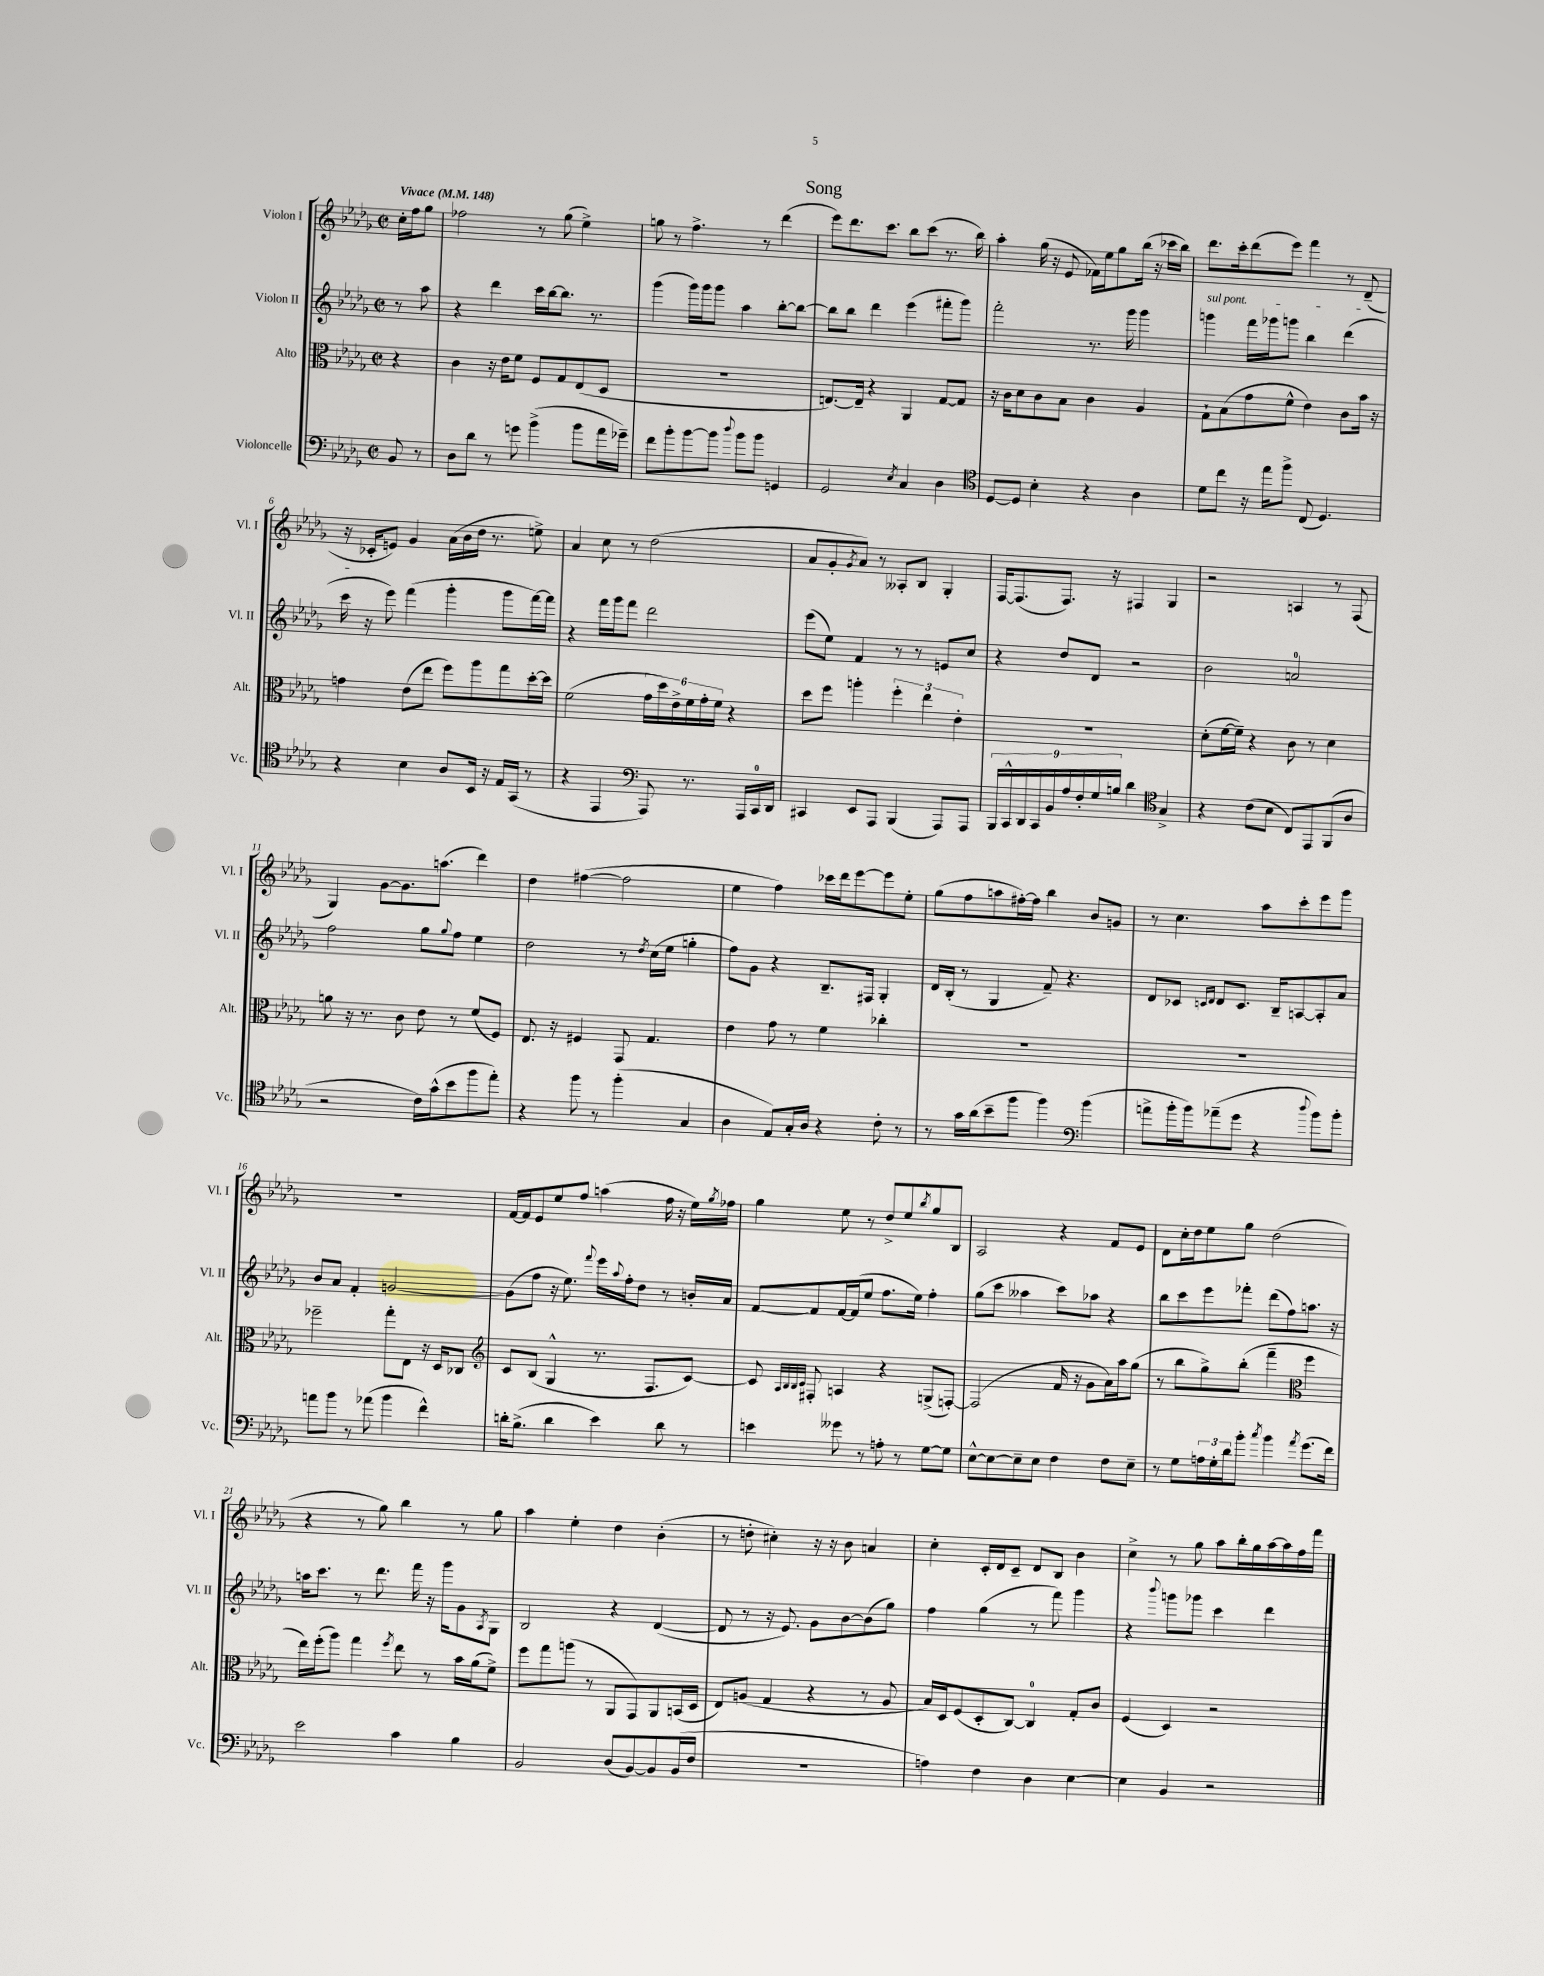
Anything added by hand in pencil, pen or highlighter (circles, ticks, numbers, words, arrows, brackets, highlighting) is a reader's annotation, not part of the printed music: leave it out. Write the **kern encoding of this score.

**kern	**kern	**kern	**kern
*staff4	*staff3	*staff2	*staff1
*clefF4	*clefC3	*clefG2	*clefG2
*k[b-e-a-d-g-]	*k[b-e-a-d-g-]	*k[b-e-a-d-g-]	*k[b-e-a-d-g-]
*M2/2	*M2/2	*M2/2	*M2/2
*met(c|)	*met(c|)	*met(c|)	*met(c|)
*MM148	*MM148	*MM148	*MM148
8BB-	4r	8r	16cc'
.	.	.	16ff
8r	.	8aa-	8gg-
=	=	=	=
8D-	4c	4r	2ff-
8d-	.	.	.
8r	16r	4ddd-	.
.	16e-	.	.
8g	8f	.	.
(4b-^	8F	16ccc	8r
.	.	[16bb-	.
.	8G-	8.bb-]	(8gg-
8b-	(8E-	.	4ee-^)
.	.	8.r	.
16a-	8D-	.	.
16g-~)	.	.	.
=	=	=	=
8f	1r	(4ggg-	8gg
8b-'	.	.	8r
[8b-	.	16ggg-)	4.ff^
.	.	16ggg-	.
8b-]	.	8ggg-	.
8qqdd-	.	.	.
8b-	.	4aa-	.
8b-	.	.	8r
4GG	.	[8bb-'	(4ddd-
.	.	8bb-_	.
=	=	=	=
2GG-	[8.E)	8bb-]	8eee-)
.	.	8bb-	8.ddd-
.	16E~]	.	.
.	4r	4ddd-	.
.	.	.	8.ccc
8qE-	.	.	.
4C	4AA-	(4eee-	8bb-
.	.	.	(8ccc
4D-	[8G-	8fff#'	8.r
.	8G-]	8ggg-)	.
.	.	.	16bb-)
=	=	=	=
*clefC4	*	*	*
[8D-	16r	2fff'	4aa-'
.	16c	.	.
8D-]	8d-	.	.
4B-'	8c	.	(16gg-
.	.	.	16r
.	8B-	.	8e-
4r	4c	8.r	16f-)
.	.	.	16ee-
.	.	.	8gg-
.	.	16ggg-	.
4A-	4A-	4ggg-	(16bb-
.	.	.	16r
.	.	.	16ccc-
.	.	.	16bb-)
=	=	=	=
8d-	8G-`	4ggg	8.ddd-
8cc	(8B-	.	.
.	.	.	16ccc'
16r	8g-	16fff	(8ddd-
16ee-	.	16ggg-	.
8ff^	8f^^	8ggg	8eee-)
(8C	4e-)	4bb-	4fff
4.D-)	.	.	.
.	8c	(4ddd-	8r
.	16b-	.	(8d-~
.	16r	.	.
=	=	=	=
4r	4g	16ccc	16r
.	.	16r	16c-'
.	.	8eee-)	8e)
4B-	(8e-	(4fff	4g-
.	8ee-	.	.
8A-	8ff)	4ggg-'	(16a-
.	.	.	16b-
16BB-	8aa-	.	16dd-
16r	.	.	8.r
16E-	8gg-	8ggg-	.
(16GG-	.	.	.
8r	[16dd-'	[16fff)	8ee^)
.	16dd-]	16fff]	.
=	=	=	=
4r	(2f	4r	4a-
4EE-	.	16fff	8cc
.	.	16ggg-	.
.	.	8fff	8r
*clefF4	*	*	*
8AAA-)	24g-	2ddd-	(2dd-
.	24dd-)	.	.
.	24e-^	.	.
8.r	24f	.	.
.	24g-'	.	.
.	24f	.	.
.	4r	.	.
16AAA-	.	.	.
16CC	.	.	.
16DD-	.	.	.
=	=	=	=
4CC#	8dd-	(8eee-	8a-
.	8ff	8ee-)	8g-'
.	.	.	8qg-
8EE-	4aa'	4f	8a-)
8AAA-	.	.	8r
(4BBB-	6ff'	8r	8A--'
.	.	8r	8B-
.	6ee-	.	.
8AAA-)	.	8e	4G-'
.	6e-'	.	.
8AAA-	.	8cc	.
=	=	=	=
18BBB-	1r	4r	[16F
18CC^^	.	.	.
.	.	.	(8.F]
18DD-	.	.	.
18CC	.	.	.
18BB-	.	.	.
.	.	8dd-	8.F)
18A-	.	.	.
18F'	.	.	.
.	.	8d-	.
18G-	.	.	.
.	.	.	16r
18B	.	.	.
4d-	.	2r	4F#
*clefC4	*	*	*
4G-^	.	.	4G-
=	=	=	=
4r	(8d-'	2b-	2r
.	[16f	.	.
.	16f~])	.	.
(8c	4r	.	.
8B-	.	.	.
8C)	8c	2a	4A
8EE-	8r	.	.
(8FF	4d-	.	8r
8A-	.	.	(8F
=	=	=	=
2r	8a	2ff	4G-)
.	16r	.	.
.	8.r	.	.
.	.	.	[8g-
.	8c	.	8.g-]
16c)	8e-	8gg-	.
(16g-^^	.	.	(8.aa
.	.	8qqgg-	.
8b-	8r	8ff	.
8ff	(8f	4ee-	4ddd-)
8ee-')	8F)	.	.
=	=	=	=
4r	8.E-	2dd-	4dd-
.	16r	.	.
8ff	4F#	.	([4ff#
8r	.	.	.
(4ff'	8GG-	8r	2ff#]
.	.	8qdd-	.
.	4.G-	(16cc	.
.	.	16ee-	.
4G-	.	4gg'	.
=	=	=	=
4A-	4e-	8ff)	4ee-
.	.	8g-	.
8E-)	8g-	4r	4ff)
16G-'	8r	.	.
16A-	.	.	.
4r	4f	8.B-~	16ccc-
.	.	.	16ddd-
.	.	.	[8eee-
.	.	16F#	.
8c'	4cc-'	4G-'	8eee-]
8r	.	.	8ee-'
=	=	=	=
8r	1r	16d-	(8gg-
.	.	(16B-'	.
16g-	.	8r	8ff
(16a-	.	.	.
8b-~	.	4G-	8aa
8ff	.	.	[16ff#')
.	.	.	16ff#]
4ff)	.	8f~)	4bb-
.	.	4.r	.
*clefF4	*	*	*
(4b-	.	.	8b-
.	.	.	8g
=	=	=	=
8a^	1r	8d-	8r
16b-'	.	8c-	4.cc
16b-)	.	.	.
.	.	16qqc	.
.	.	16qqd-	.
(8a-~	.	8d-	.
8g-	.	8.c	.
4r	.	.	8aa-
.	.	16B-~	.
.	.	[8A	8ccc'
8qqdd-	.	.	.
8b-)	.	8A']	8eee-
8b-'	.	8a-	8ggg-
=	=	=	=
8a	2ff-~	8b-	1r
8b-	.	8a-	.
8r	.	4f'	.
(8a-	.	.	.
4b-	8gg-'	[2g	.
.	8E-	.	.
4f^^)	16r	.	.
.	16D-	.	.
.	8C-	.	.
=	=	=	=
*	*clefG2	*	*
16d'	8c	(8g]	[16f
(8.B-^	.	.	16f]
.	(8B-	8ff	8e-
4d	4G-^^	16r	8ee-
.	.	8.ee-)	.
.	.	.	8ff
.	.	8qqfff	.
4e-)	8.r	16eee-	(4aa
.	.	8qqaa-	.
.	.	16ff'	.
.	.	8dd-	.
.	8.F	.	.
8d	.	8r	16ff
.	.	.	16r
8r	[8c)	16b'	16ee-)
.	.	.	8qgg-
.	.	16a-	16ff-
=	=	=	=
4e	8c]	[8f	4gg-
.	32qqA-	.	.
.	32qqB-	.	.
.	32qqB-	.	.
.	32qqc	.	.
.	8F#'	8f]	.
8g--	4A	[16f	8ee-
.	.	(16f]	.
8r	.	8ee-	8r
8A'	4r	8.ff	8dd-^
8r	.	.	8ee-
.	.	16ee-)	.
.	.	.	8qbb-
[8G-	(8G^	4ff'	8gg-
8G-]	[8F')	.	8B-
=	=	=	=
[8E-^^	(2F]	(8gg-	2A-
8E-_	.	8ccc	.
8E-~]	.	4aa--	.
8E-	.	.	.
4F	16f	8ccc)	4r
.	16r	.	.
.	8g-	8aa-	.
8F	16a-)	4r	8f
.	16aa-	.	.
8E-~	(8gg-	.	8e-
=	=	=	=
8r	8r	8bb-	8d-
8G-	8bb-	8ccc	16cc'
.	.	.	16dd-
24A	8gg-^)	8eee-	8ee-
24G-'	.	.	.
24d-	.	.	.
8b-'	(8bb-'	8fff-'	8gg-
8qcc	.	.	.
4b-	4fff~	(8ddd-	(2dd-
.	.	8ff)	.
*	*clefC3	*	*
8qa-	.	.	.
(8.g-	4ff	8.aa	.
16f)	.	16r	.
=	=	=	=
2e-	16ee-)	16aa	4r
.	(16ff'	8.ccc	.
.	8aa-)	.	.
.	4gg-	8r	8r
.	.	8.ddd-	8gg-)
.	8qff	.	.
4c	8ee-	.	4bb-
.	.	16fff	.
.	8r	16r	.
.	.	16ggg-	.
4B-	16b-	8g-	8r
.	(16a-	.	.
.	.	8qA-	.
.	8f^)	8G-	8gg-
=	=	=	=
2BB-	8ff	2B-	4aa-
.	8gg-	.	.
.	(8aa	.	4ee-'
.	8r	.	.
(8D-	8AA-	4r	4dd-
[8BB-)	8GG-)	.	.
8BB-]	8AA-	([4d-	(4b-'
(16BB-	(16BB	.	.
16F	16D-	.	.
=	=	=	=
1r	8E-)	8d-]	8r
.	(8A	8r	8dd'
.	4G-	16r	4cc#')
.	.	8.e-)	.
.	4r	8g-	16r
.	.	.	16r
.	.	[8b-	8b-
.	8r	(8b-]	4a
.	8A	8gg-)	.
=	=	=	=
4A)	16B-)	4ff	4cc'
.	16D-	.	.
.	(8F	.	.
4F	8D-'	(4gg-	16c'
.	.	.	16d-
.	[8C)	.	8c~
4D-	4C]	8r	8d-
.	.	8fff)	8B-
[4E-	8G-'	4ggg-	4b-
.	8c	.	.
=	=	=	=
4E-]	(4F	4r	4cc^
.	.	8qqbbb-	.
4BB-	4D-)	8ggg	8r
.	.	8ggg-	8gg-
2r	2r	4ccc	8aa-
.	.	.	16bb-'
.	.	.	16gg-
.	.	4ddd-	[16aa-
.	.	.	16aa-]
.	.	.	16ff
.	.	.	16fff
==	==	==	==
*-	*-	*-	*-
